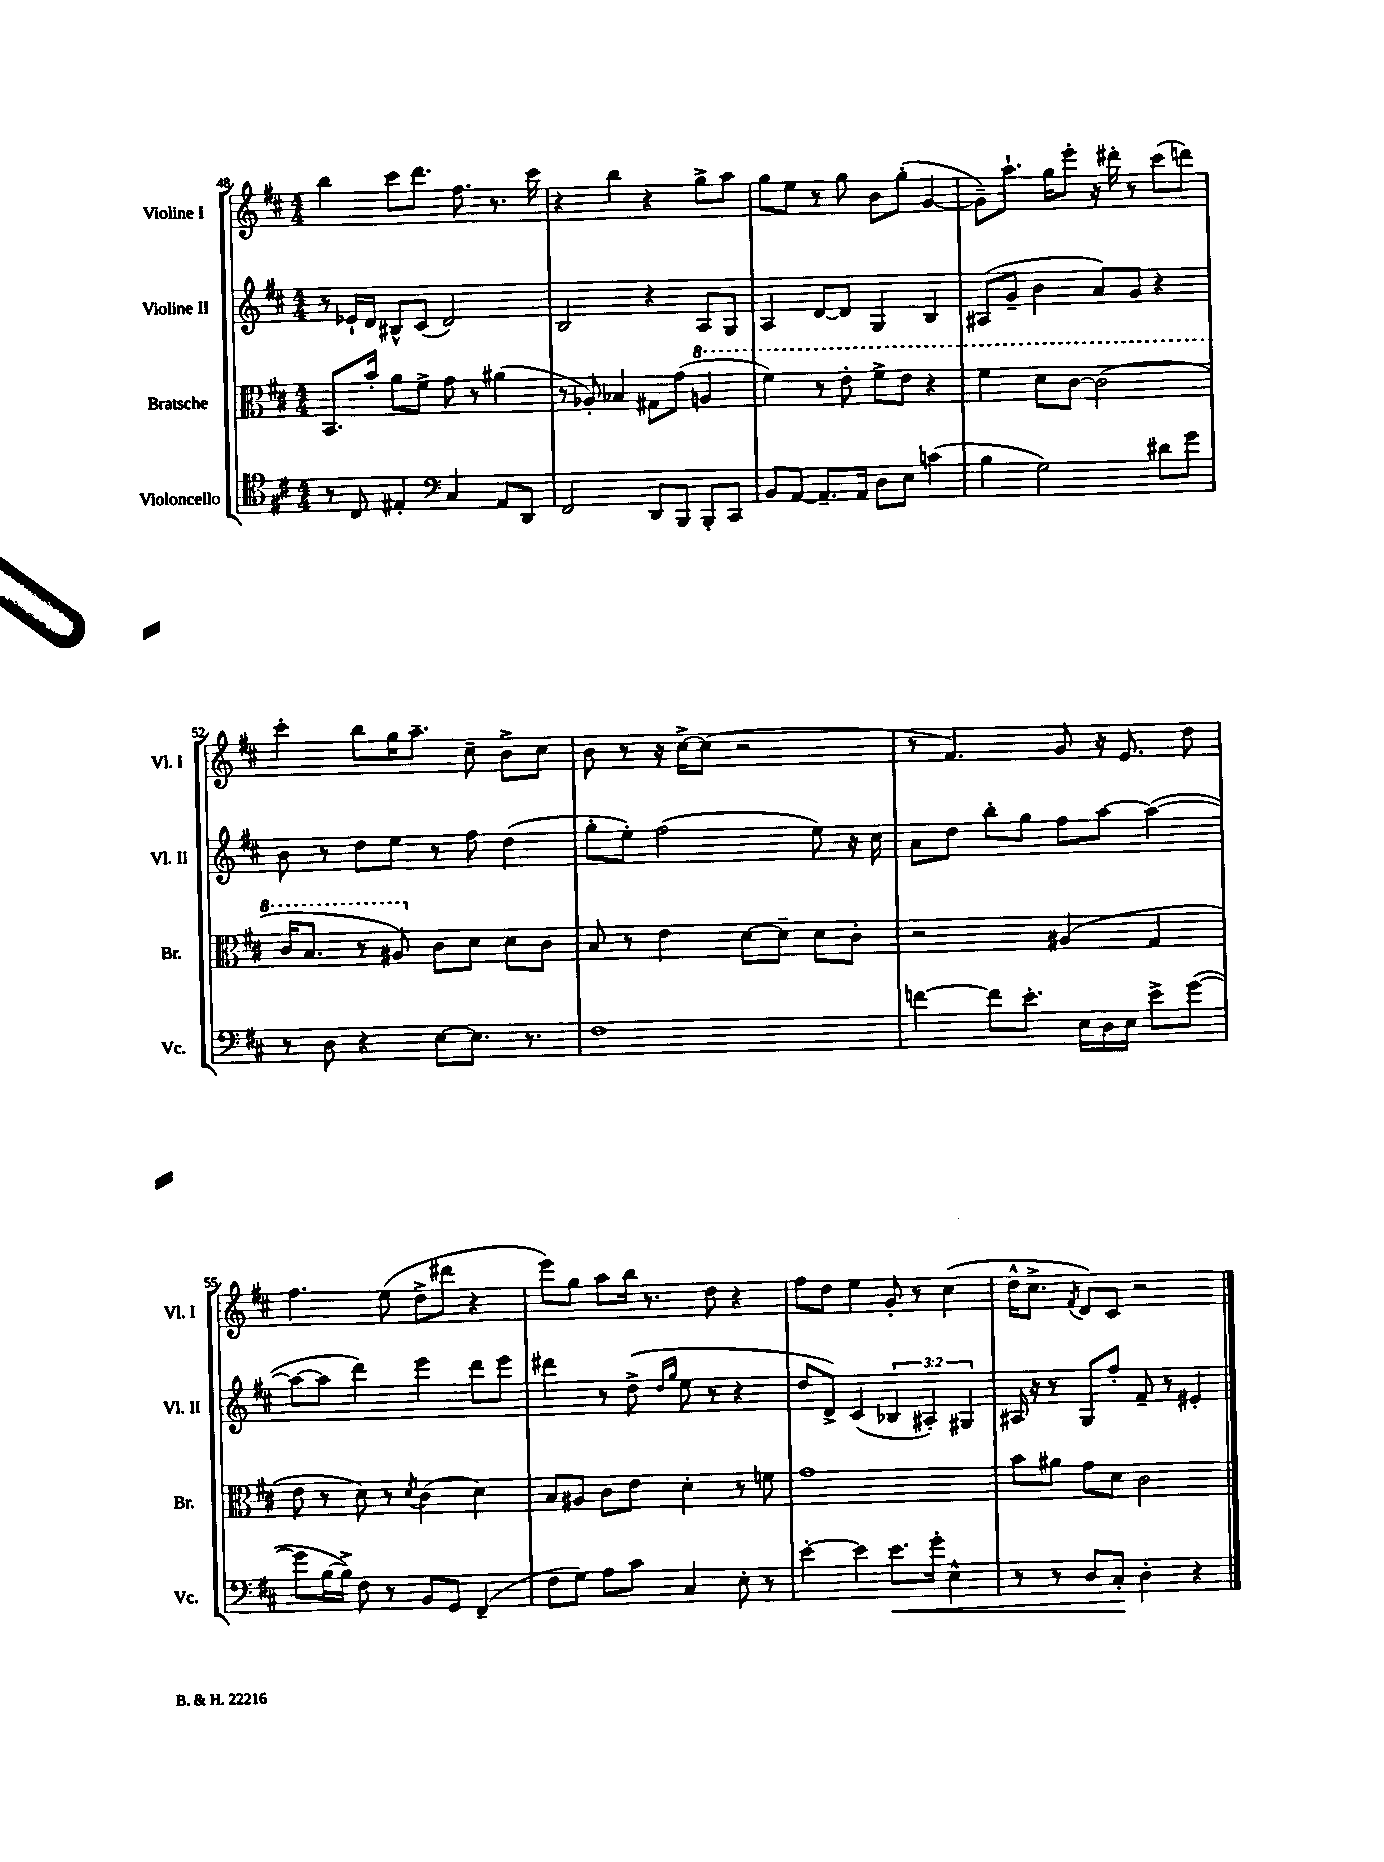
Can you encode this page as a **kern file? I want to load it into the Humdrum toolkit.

**kern	**dynam	**kern	**kern	**kern
*part4	*part4	*part3	*part2	*part1
*staff4	*staff4	*staff3	*staff2	*staff1
*I"Violoncello	*	*I"Bratsche	*I"Violine II	*I"Violine I
*I'Vc.	*	*I'Br.	*I'Vl. II	*I'Vl. I
*clefC4	*	*clefC3	*clefG2	*clefG2
*k[f#c#]	*	*k[f#c#]	*k[f#c#]	*k[f#c#]
*M4/4	*	*M4/4	*M4/4	*M4/4
=48	=48	=48	=48	=48
8r	.	8.BB/L	8r	4bb\
8C#/	.	.	16e-X`/LL	.
.	.	16b'/Jk	16d/JJ	.
4E#X'/	.	8a\L	8B#X^^/L	8ccc#\L
.	.	8f#^\J	(8c#/J	8.ddd\J
*clefF4	*	*	*	*
4C#/	.	8g\	2d/)	.
.	.	.	.	8.ff#\
.	.	8r	.	.
8AA/L	.	(4a#X\	.	8.r
8DD/J	.	.	.	.
.	.	.	.	16ccc#\
=49	=49	=49	=49	=49
2FF#/	.	8r	2B/	4r
.	.	8A-X'/)	.	.
.	.	4B-X/	.	4bb\
8DD/L	.	8G#X\L	4r	4r
8BBB/J	.	(8g\J	.	.
*	*	*8va	*	*
8BBB'/L	.	4an/	8A/L	8gg^\L
8CC#/J	.	.	8G/J	8aa\J
=50	=50	=50	=50	=50
8BB/L	.	4ff#\)	4A/	8gg\L
[8AA/J	.	.	.	8ee\J
8.AA~/L]	.	8r	[8d/L	8r
.	.	8ee'\	8d/J]	8gg\
16AA/Jk	.	.	.	.
8D\L	.	8ff#^\L	4G/	8b\L
8E\J	.	8ee\J	.	(8gg'\J
(4cn\	.	4r	4B/	[4g/
=51	=51	=51	=51	=51
4B\	.	4ff#\	(8A#X/L	8g~\L])
.	.	.	8g~/J	8.aa`\J
2G\)	.	8dd\L	4b\	.
.	.	.	.	16gg\KL
.	.	[8cc#\J	.	8eee'\J
.	.	(2cc#\]	8a/L)	16r
.	.	.	.	16ddd#X'\
.	.	.	8g/J	8r
8d#X\L	.	.	4r	(8ccc#\L
8g\J	.	.	.	8dddn\J)
!!LO:LB:g=z
=52	=52	=52	=52	=52
8r	.	16cc#/KL	8b\	4ccc#'\
.	.	8.b/J	.	.
8D\	.	.	8r	.
4r	.	8r	8dd\L	8bb\L
.	.	8a#X/)	8ee\J	16gg\K
.	.	.	.	8.aa~\J
*	*	*X8va	*	*
[8E\L	.	8c#\L	8r	.
8.E\J]	.	8d\J	8ff#\	8cc#~\
.	.	8d\L	(4dd\	8b^\L
8.r	.	.	.	.
.	.	8c#\J	.	8cc#\J
=53	=53	=53	=53	=53
1F#	.	8B/	8gg'\L	8b\
.	.	8r	8ee'\J)	8r
.	.	4e\	(2ff#\	16r
.	.	.	.	[16cc#^\KL
.	.	.	.	(8cc#\J]
.	.	[8d\L	.	2r
.	.	8d~\J]	.	.
.	.	8d\L	8ee\)	.
.	.	8c#'\J	16r	.
.	.	.	16cc#\	.
=54	=54	=54	=54	=54
[4fn\	.	2r	8a\L	8r
.	.	.	8dd\J	4.f#/)
8f\L]	.	.	8bb'\L	.
8.e'\J	.	.	8gg\J	.
.	.	(4A#X/	8ff#\L	8g/
16E\LL	.	.	.	.
16D\	.	.	[8aa\J	16r
16E\JJ	.	.	.	8.e/
8e^\L	.	4G/	(4aa\_	.
([8g\J	.	.	.	8dd\
!!LO:LB:g=z
=55	=55	=55	=55	=55
8g\L]	.	8e\	8aa\L_	4.ff#\
[16B\L	.	8r	8aa\J]	.
16B^\JJ])	.	.	.	.
8F#\	.	8d\)	4ddd\)	.
8r	.	8r	.	(8ee\
.	.	8qd/	.	.
8BB/L	.	(4c#\	4eee\	8dd^\L
8GG/J	.	.	.	8ddd#X\J
(4FF#~/	.	4d\)	8ddd\L	4r
.	.	.	8eee\J	.
=56	=56	=56	=56	=56
8F#\L	.	8B/L	4ddd#X\	8eee\L)
8G\J)	.	8A#X/J	.	8gg\J
8A\L	.	8c#\L	8r	8aa\L
8c#\J	.	8e\J	(8dd^\	16bb\Jk
.	.	.	.	8.r
.	.	.	16qqdd/LL	.
.	.	.	16qqgg/JJ	.
4C#/	.	4d'\	8ee\	.
.	.	.	8r	8dd\
8E'\	.	8r	4r	4r
8r	.	8fn\	.	.
=57	=57	=57	=57	=57
[4e'\	.	1g	8dd/L	8ff#\L
.	.	.	8d^/J)	8dd\J
4e\]	.	.	(4c#/	4ee\
!	!LO:HP:b	!	!	!
8.e\L	<	.	6B-X/	8g'/
.	.	.	.	8r
.	.	.	6A#X'/)	.
16g'\Jk	.	.	.	.
4E^^\	.	.	.	(4cc#\
.	.	.	6G#X/	.
=58	=58	=58	=58	=58
8r	.	8b\L	16A#X/	16dd^^\KL
.	.	.	16r	8.cc#^\J
8r	.	8a#X\J	8r	.
.	.	.	.	8qf#/
8D/L	.	8g\L	8G/L	8d/L)
8C#'/J	.	8d\J	8ff#'/J	8c#/J
4D'\	[	2c#\	8f#~/	2r
.	.	.	8r	.
4r	.	.	4e#X'/	.
==	==	==	==	==
*-	*-	*-	*-	*-
